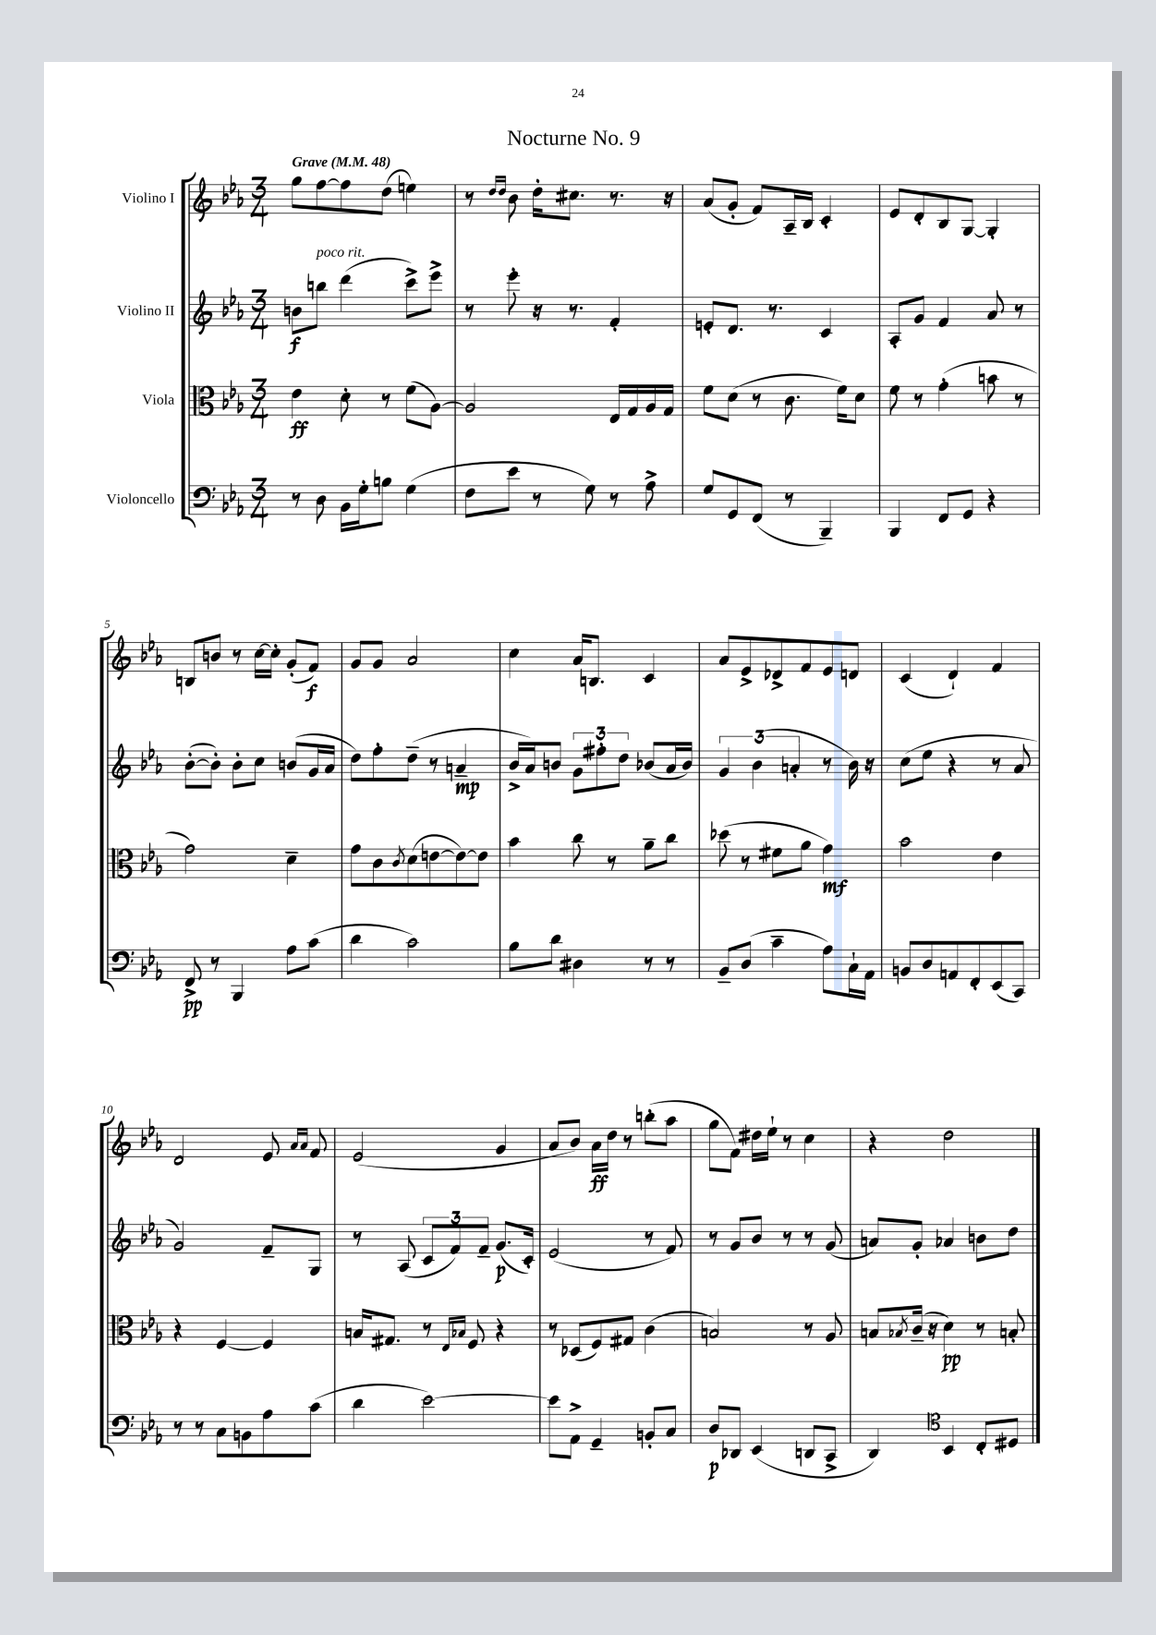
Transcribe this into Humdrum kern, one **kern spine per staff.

**kern	**kern	**kern	**kern
*staff4	*staff3	*staff2	*staff1
*clefF4	*clefC3	*clefG2	*clefG2
*k[b-e-a-]	*k[b-e-a-]	*k[b-e-a-]	*k[b-e-a-]
*M3/4	*M3/4	*M3/4	*M3/4
*MM48	*MM48	*MM48	*MM48
8r	4e-	8b	8gg
8D	.	8bb	[8ff
16BB-	8d'	(4ddd	8ff]
16G'	.	.	.
8B	8r	.	(8dd
(4G	(8f	8ccc^)	4ee)
.	[8A-)	8eee-^	.
=	=	=	=
8F	2A-]	8r	8r
.	.	.	16qqdd
.	.	.	16qqdd
8e-	.	8eee-'	8b-
8r	.	16r	16dd'
.	.	8.r	8.cc#
8G)	.	.	.
8r	16E-	4f'	8.r
.	16G	.	.
8A-^	16A-	.	.
.	16G	.	16r
=	=	=	=
8G	8f	8e'	(8a-
8GG	(8d	8.d	8g'
(8FF	8r	.	8f)
.	.	8.r	.
8r	8.c	.	16A-~
.	.	.	16B-
4BBB-~)	.	4c	4c'
.	16f)	.	.
.	8d	.	.
=	=	=	=
4BBB-	8f	8A-'	8e-
.	8r	8g	8d'
8FF	(4g'	4f	8B-
8GG	.	.	[8G
4r	8b	8a-	4G']
.	8r	8r	.
=	=	=	=
8FF^	2g)	([8b-'	8B
8r	.	8b-'])	8b
4BBB-	.	8b-'	8r
.	.	8cc	[16cc
.	.	.	16cc']
8A-	4d~	(8b	(8g'
(8c	.	16g	8f)
.	.	16a-	.
=	=	=	=
4d	8g	8dd)	8g
.	8c	8ff'	8g
.	8qc	.	.
2c)	(8d	(8dd~	2a-
.	[8e	8r	.
.	8e_)	4a~	.
.	8e]	.	.
=	=	=	=
8B-	4b-	16b-^	4cc
.	.	16a-)	.
8d	.	8b	.
4D#	8cc	12g	16a-
.	.	.	8.B
.	.	12ff#'	.
.	8r	.	.
.	.	12dd	.
8r	8a-~	(8b-	4c
8r	8cc	16a-	.
.	.	16b-)	.
=	=	=	=
8BB-~	(8dd-	6g	8a-
(8D	8r	.	8e-^
.	.	(6b-	.
4c~	8f#	.	8d-^
.	.	6a'	.
.	8a-	.	8f
8A-)	4g)	8r	8e-
16C`	.	16b-)	8d
16AA-	.	16r	.
=	=	=	=
8BB	2b-	(8cc	(4c
8D	.	8ee-	.
8AA	.	4r	4d`)
8FF'	.	.	.
(8EE-	4e-	8r	4f
8CC)	.	8a-	.
=	=	=	=
8r	4r	2g)	2d
8r	.	.	.
8C	[4F	.	.
8BB	.	.	.
8A-	4F]	8f~	8e-
.	.	.	16qqa-
.	.	.	16qqa-
(8c	.	8G	8f
=	=	=	=
4d	16B	8r	(2e-
.	8.G#	.	.
.	.	(8A-	.
[2e-)	8r	12c	.
.	.	12f)	.
.	16qqE-	.	.
.	16qqB-	.	.
.	8F	.	.
.	.	12f~	.
.	4r	(8.g	4g
.	.	16c')	.
=	=	=	=
8e-]	8r	(2e-	8a-
8AA-^	(8D-	.	8b-)
4GG~	8F)	.	16a-
.	.	.	16dd
.	8G#	.	8r
8BB'	(4c	8r	(8bb'
8C	.	8f)	8aa-
=	=	=	=
8D	2B)	8r	8gg
8DD-	.	8g	8f)
(4EE-	.	8b-	16dd#
.	.	.	16ee-`
.	.	8r	8r
8DD	8r	8r	4cc
8CC^	8A-	(8g	.
=	=	=	=
4DD)	8B	8a)	4r
.	8qB-	.	.
.	(16c~	8g'	.
.	16r	.	.
*clefC4	*	*	*
4BB-	4d)	4a-	2dd
8C'	8r	8b	.
8D#	8B'	8dd	.
==	==	==	==
*-	*-	*-	*-
